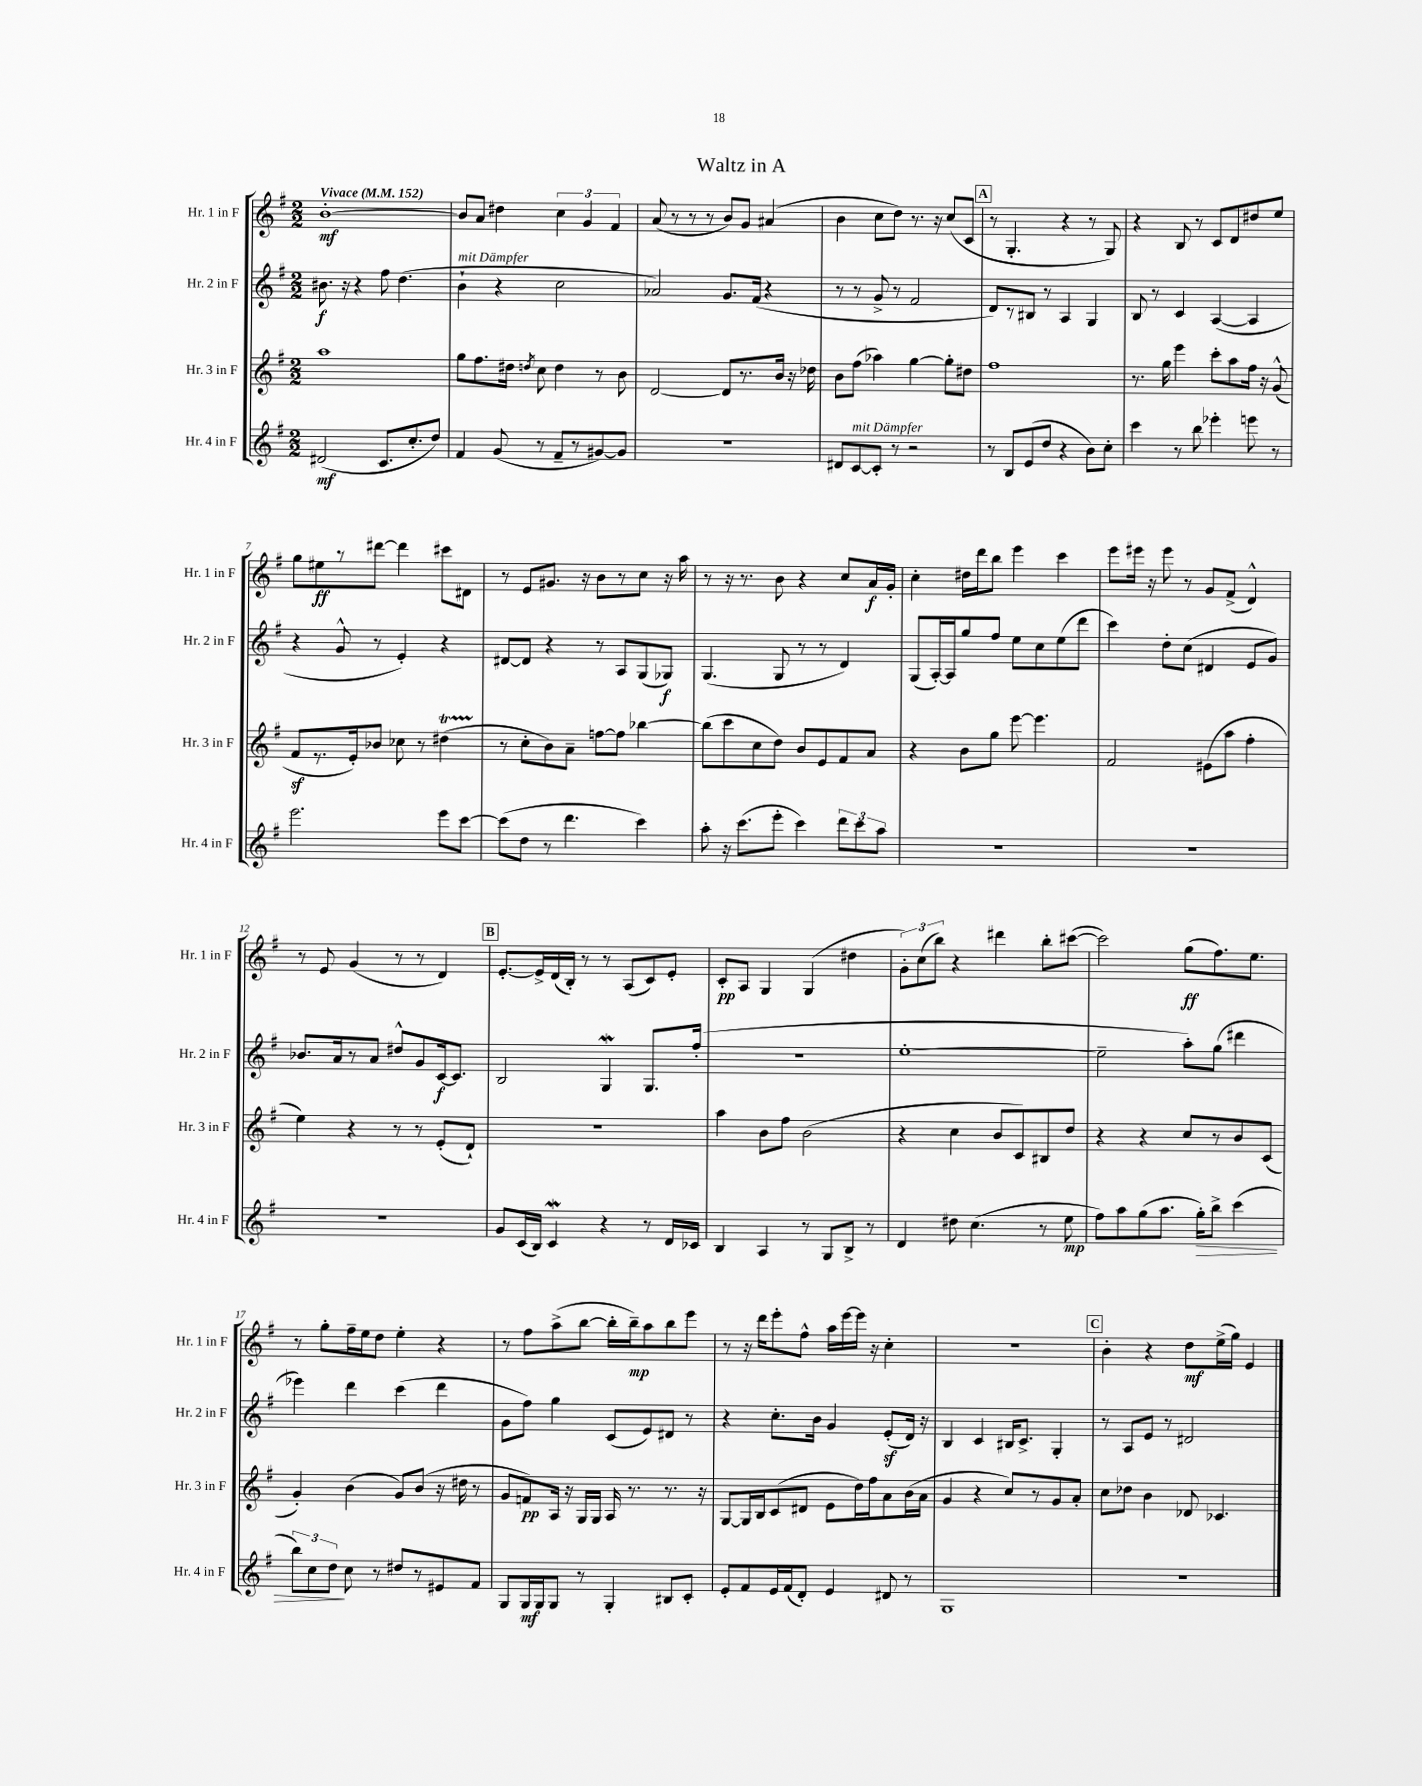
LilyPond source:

\header { title = "Waltz in A" }
<<
\new StaffGroup <<
\new Staff = "s0" \with { instrumentName = "Hr. 1 in F" shortInstrumentName = "Hr. 1 in F" } {
    \clef treble \key g \major \numericTimeSignature \time 2/2 \tempo "Vivace" 4 = 152
    \autoBeamOff b'1~-.\mf |
    b'8[ a'8] dis''4 \tuplet 3/2 { c''4 g'4 fis'4 } |
    a'8( r8 r8 r8 b'8[) g'8] ais'4( |
    b'4 c''8[ d''8]) r8. r16 c''8[( c'8] |
    \mark \markup { \box "A" } r8 g4.-. r4 r8 g8) |
    r4 b8 r8 c'8[ d'8 dis''8 e''8] |
    g''8[ eis''8\ff r8 dis'''8]~ dis'''4 cis'''8[ dis'8] |
    r8 e'8[ gis'8.] r16 b'8[ r8 c''8] r16 a''16 |
    r8 r16 r8. b'8 r4 c''8[ a'16\f g'16]-. |
    c''4-. dis''16[ d'''16 b''8] e'''4 c'''4 |
    e'''8[ eis'''16] r16 eis'''8 r8 g'8[ fis'8]->( d'4-^) |
    r8 e'8 g'4( r8 r8 d'4) |
    \mark \markup { \box "B" } e'8.[~-. e'16-> d'16( b16]-.) r8 r8 a8[( c'8) e'8]-. |
    c'8[-.\pp a8] g4 g4( dis''4 |
    \tuplet 3/2 { g'8[-.) c''8( b''8]) } r4 dis'''4 b''8[-. cis'''8]~( |
    cis'''2) g''8[\ff( fis''8.) e''8.] |
    r8 g''8[-. fis''16-- e''16 d''8] e''4-. r4 |
    r8 fis''8[ a''8->( b''8]~ b''16[-. b''16--\mp) a''8 b''8 e'''8] |
    r8 r16 d'''16[ e'''8-. fis''8]-^ a''16[ e'''16~ e'''16] r16 c''4-. |
    r1 |
    \mark \markup { \box "C" } b'4-. r4 d''8[\mf e''16->( g''16]) e'4 \bar "|." |
}
\new Staff = "s1" \with { instrumentName = "Hr. 2 in F" shortInstrumentName = "Hr. 2 in F" } {
    \clef treble \key g \major \numericTimeSignature \time 2/2
    \autoBeamOff bis'8.\f r16 r4 fis''8 d''4.( |
    b'4-!^\markup { \italic "mit Dämpfer" } r4 c''2 |
    aes'2) g'8.[ fis'16]( r4 |
    r8 r8 g'8-> r8 fis'2 |
    \mark \markup { \box "A" } d'8[) r8 bis8] r8 a4 g4 |
    b8 r8 c'4 a4~( a4 |
    r4 g'8-^ r8 e'4-.) r4 |
    dis'8[~ dis'8] r4 r8 a8[ g8( ges8]\f) |
    g4.( g8 r8 r8 d'4) |
    g8[( a16~-.) a16 g''8 fis''8] e''8[ c''8 e''8( d'''8] |
    c'''4) d''8[-. c''8]( dis'4 e'8[ g'8]) |
    bes'8.[ a'16 r8 a'8] dis''8[-^ g'8 c'16~\f c'8.] |
    \mark \markup { \box "B" } b2 g4\mordent g8.[ fis''16]-.( |
    R1 |
    e''1~-. |
    e''2-- a''8[-.) g''8]( dis'''4 |
    ees'''4) d'''4 c'''4( d'''4 |
    g'8[ fis''8]) g''4 c'8[( e'8) dis'8] r8 |
    r4 c''8.[-. b'16] g'4 e'8[-.\sf( d'16]) r16 |
    b4 c'4 bis16[ c'8.]-> g4-. |
    \mark \markup { \box "C" } r8 a8[ e'8] r8 dis'2 \bar "|." |
}
\new Staff = "s2" \with { instrumentName = "Hr. 3 in F" shortInstrumentName = "Hr. 3 in F" } {
    \clef treble \key g \major \numericTimeSignature \time 2/2
    \autoBeamOff a''1 |
    g''8[ fis''8. dis''16] \acciaccatura { d''8 } c''8 d''4 r8 b'8 |
    d'2~ d'8[ r8. b'16] r16 des''16 |
    b'8[ fis''8]( aes''4) g''4~ g''8[-. dis''8] |
    \mark \markup { \box "A" } fis''1 |
    r8. g''16 e'''4 c'''8[-. a''8 fis''16] r16 g'8-^( |
    fis'8[\sf r8. e'16-.) bes'8] ces''8 r8 dis''4\startTrillSpan( |
    r8\stopTrillSpan c''8[-. b'8) a'8]-- f''8[~ f''8] bes''4~ |
    bes''8[( c'''8 c''8 d''8]) b'8[ e'8 fis'8 a'8] |
    r4 b'8[ g''8] e'''8~ e'''4. |
    fis'2 eis'8[( a''8] fis''4-. |
    e''4) r4 r8 r8 e'8[-.( d'8]-!) |
    \mark \markup { \box "B" } R1 |
    a''4 b'8[ fis''8] b'2( |
    r4 c''4 b'8[ c'8) bis8 d''8] |
    r4 r4 c''8[ r8 b'8 c'8]( |
    g'4-.) b'4( g'8[) b'8]( r16 dis''16 r8 |
    g'8[ f'8\pp) a16] r16 g16[ g16] a16 r8. r8. r16 |
    g8[~ g16 b16 c'8( dis'8] e'8[ d''16) fis''16 a'8 b'16( a'16] |
    g'4 r4 c''8[) r8 g'8 a'8]-. |
    \mark \markup { \box "C" } c''8[ des''8] b'4 des'8 ces'4. \bar "|." |
}
\new Staff = "s3" \with { instrumentName = "Hr. 4 in F" shortInstrumentName = "Hr. 4 in F" } {
    \clef treble \key g \major \numericTimeSignature \time 2/2
    \autoBeamOff dis'2\mf( c'8.[ c''8.-. d''8]) |
    fis'4 g'8( r8 fis'8[-- r8 gis'8~) gis'8] |
    r1 |
    dis'8[ c'8~^\markup { \italic "mit Dämpfer" } c'8]-. r8 r2 |
    \mark \markup { \box "A" } r8 b8[ e'8( d''8] r4 b'8[) c''8]-. |
    c'''4 r8 b''8 ees'''4-. e'''8 r8 |
    e'''2. e'''8[ c'''8]~ |
    c'''8[( d''8] r8 d'''4. c'''4) |
    a''8-. r16 c'''8.[( e'''8]-. c'''4) \tuplet 3/2 { d'''8[ c'''8 a''8] } |
    R1 |
    R1 |
    R1 |
    \mark \markup { \box "B" } g'8[ c'16( b16]) c'4\mordent r4 r8 d'16[ ces'16] |
    b4 a4 r8 g8[ b8]-> r8 |
    d'4 dis''8 c''4.( r8 e''8\mp |
    fis''8[) a''8 g''8( a''8.] g''16[-.\>) b''8]-> c'''4( |
    \tuplet 3/2 { b''8[) c''8 d''8]\! } c''8 r8 dis''8[ r8 eis'8 fis'8] |
    g8[ g16\mf g16 g8] r8 g4-. bis8[ c'8]-. |
    e'8[-. fis'8 e'16 fis'16( d'8]-.) e'4 dis'8 r8 |
    g1 |
    \mark \markup { \box "C" } R1 \bar "|." |
}
>>
>>
